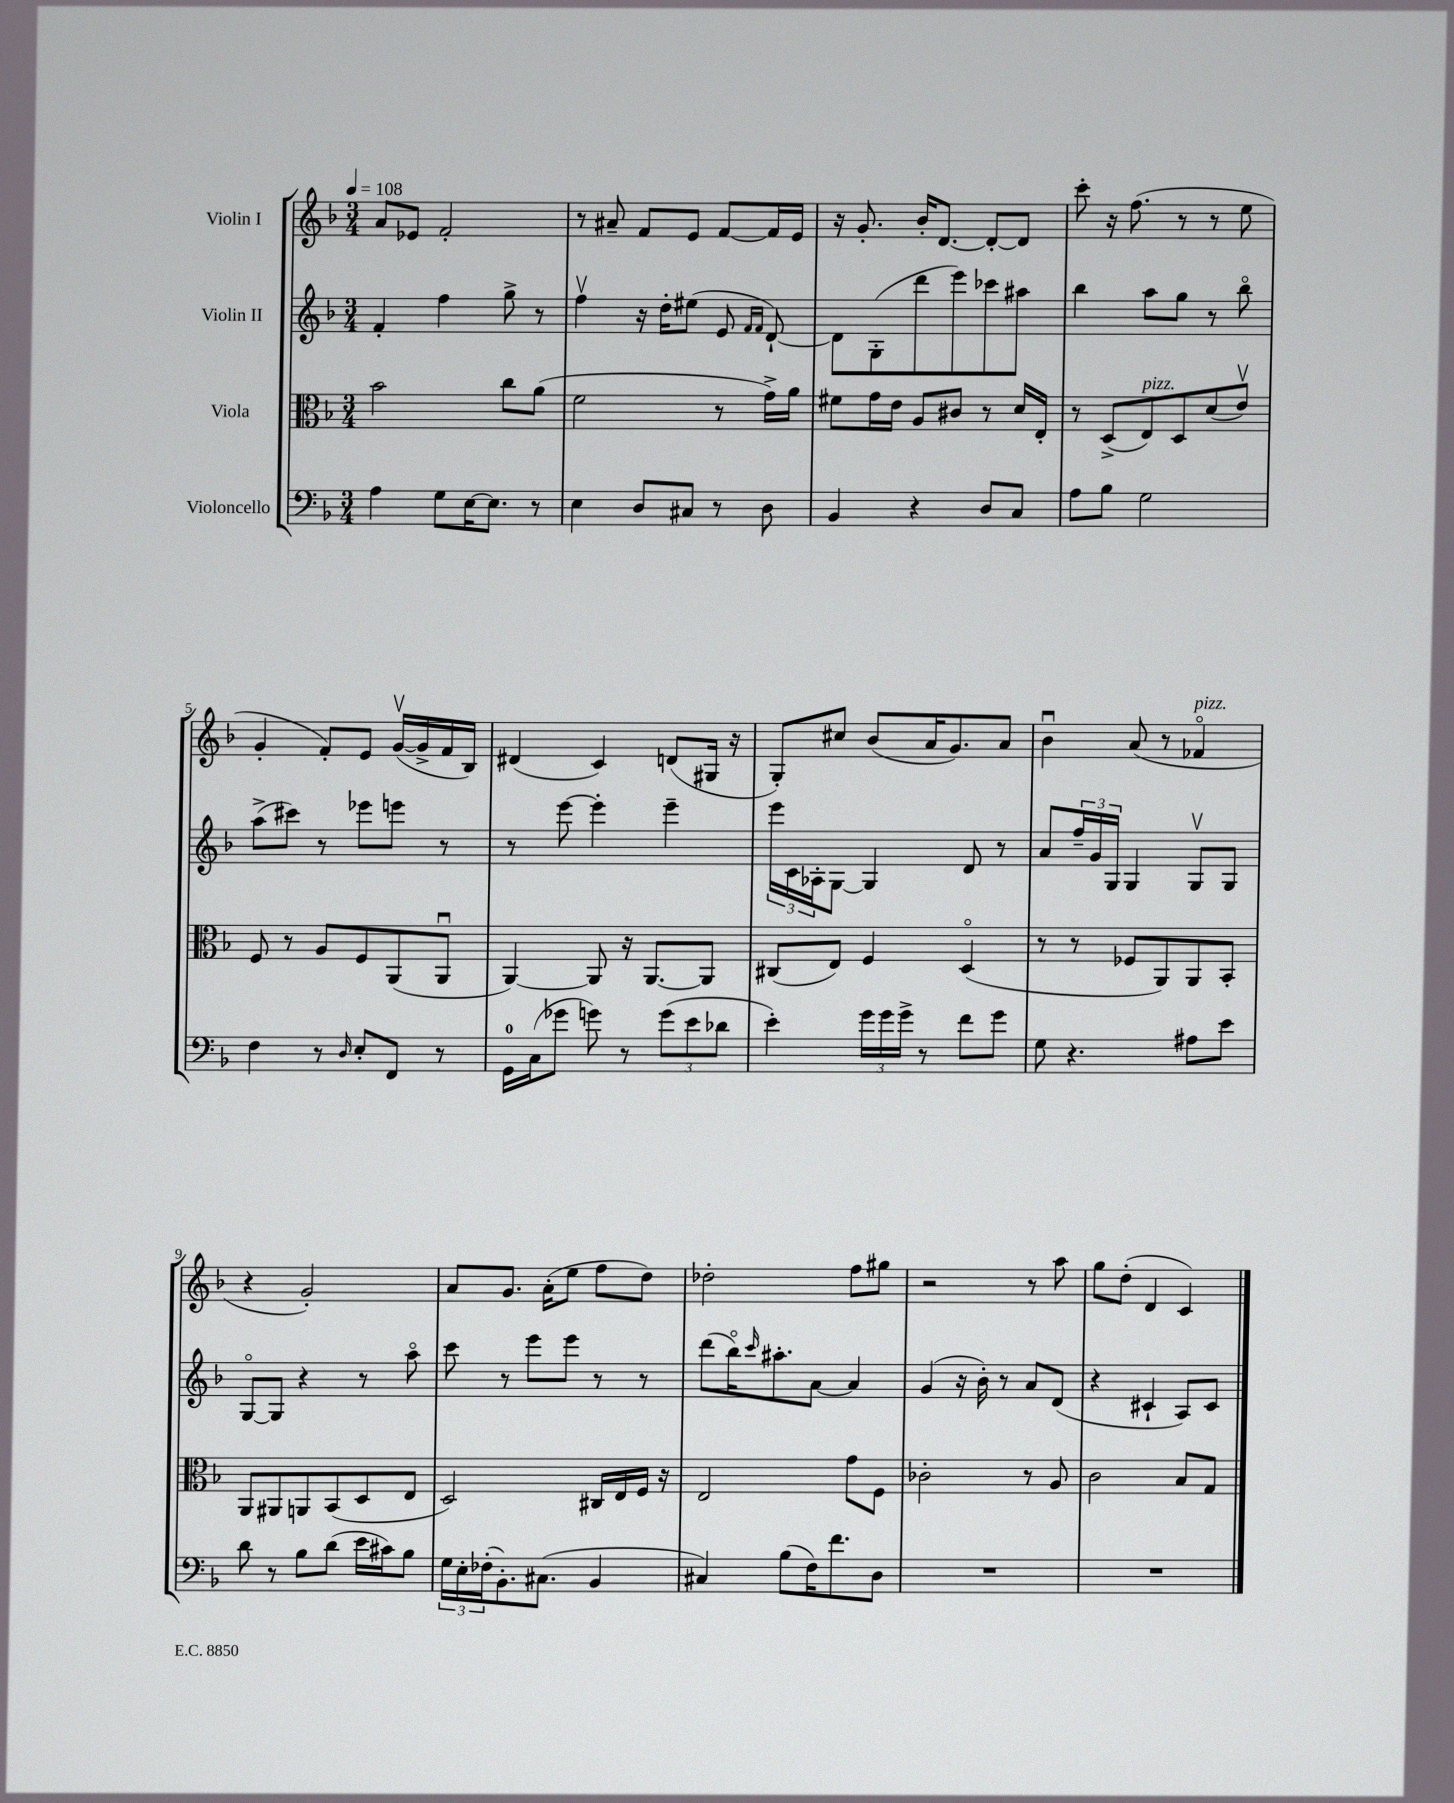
<<
\new StaffGroup <<
\new Staff = "s0" \with { instrumentName = "Violin I" } {
    \clef treble \key f \major \numericTimeSignature \time 3/4 \tempo 4 = 108
    a'8 ees'8 f'2-. |
    r8 ais'8-- f'8 e'8 f'8~ f'16 e'16 |
    r16 g'8.-. bes'16-. d'8.~ d'8~-. d'8 |
    c'''8-. r16 f''8.( r8 r8 e''8 |
    g'4-. f'8-.) e'8 g'16~\upbow( g'16-> f'16 bes16) |
    dis'4( c'4) d'8( gis16 r16 |
    g8-.) cis''8 bes'8( a'16 g'8.) a'8 |
    bes'4\downbow a'8( r8 fes'4\flageolet^\markup { \italic "pizz." } |
    r4 g'2-.) |
    a'8 g'8. a'16-.( e''8 f''8 d''8) |
    des''2-. f''8 gis''8 |
    r2 r8 a''8 |
    g''8 d''8-.( d'4 c'4) \bar "|." |
}
\new Staff = "s1" \with { instrumentName = "Violin II" } {
    \clef treble \key f \major \numericTimeSignature \time 3/4
    f'4-. f''4 g''8-> r8 |
    f''4\upbow r16 d''16-. eis''8( e'8 \grace { f'16 f'16 } d'8~-!) |
    d'8 g8-.( d'''8 e'''8) ces'''8 ais''8 |
    bes''4 a''8 g''8 r8 bes''8\flageolet |
    a''8->( cis'''8) r8 ees'''8 e'''8 r8 |
    r8 e'''8~ e'''4-. e'''4-- |
    \tuplet 3/2 { e'''16 c'16 aes16-. } g8~ g4 d'8 r8 |
    a'8 \tuplet 3/2 { f''16-- g'16 g16 } g4 g8\upbow g8 |
    g8~\flageolet g8 r4 r8 a''8\flageolet |
    c'''8 r8 e'''8 e'''8 r8 r8 |
    d'''8( bes''16\flageolet) \grace { c'''16 } ais''8.-. a'8~ a'4 |
    g'4( r16 bes'16-.) r8 a'8 d'8( |
    r4 cis'4-! a8) cis'8 \bar "|." |
}
\new Staff = "s2" \with { instrumentName = "Viola" } {
    \clef alto \key f \major \numericTimeSignature \time 3/4
    bes'2 c''8 a'8( |
    f'2 r8 g'16->) a'16 |
    fis'8 g'16 e'16 a8 cis'8 r8 d'16 e16-. |
    r8 d8->( e8^\markup { \italic "pizz." }) d8 d'8( e'8\upbow) |
    f8 r8 a8 f8 a,8( a,8\downbow |
    a,4~) a,8 r16 a,8.~ a,8 |
    cis8( e8) f4 d4\flageolet( |
    r8 r8 fes8 a,8) a,8 bes,8-. |
    a,8 ais,8 a,8 bes,8( d8 e8 |
    d2) cis16 e16 f16 r16 |
    e2 g'8 f8 |
    ces'2-. r8 a8 |
    c'2 bes8 g8 \bar "|." |
}
\new Staff = "s3" \with { instrumentName = "Violoncello" } {
    \clef bass \key f \major \numericTimeSignature \time 3/4
    a4 g8 e16~ e8. r8 |
    e4 d8 cis8 r8 d8 |
    bes,4 r4 d8 c8 |
    a8 bes8 g2 |
    f4 r8 \grace { d16 } e8-. f,8 r8 |
    g,16-0 c16( ges'8 g'8) r8 \tuplet 3/2 { g'8( e'8 des'8 } |
    e'4-.) \tuplet 3/2 { g'16 g'16 g'16-> } r8 f'8 g'8 |
    g8 r4. ais8 e'8 |
    d'8 r8 bes8 d'8( e'16 cis'16) bes8 |
    \tuplet 3/2 { g16 e16-. fes16-.( } bes,8.-.) cis8.( bes,4 |
    cis4) bes8( f16) f'8. d8 |
    R2. |
    R2. \bar "|." |
}
>>
>>
